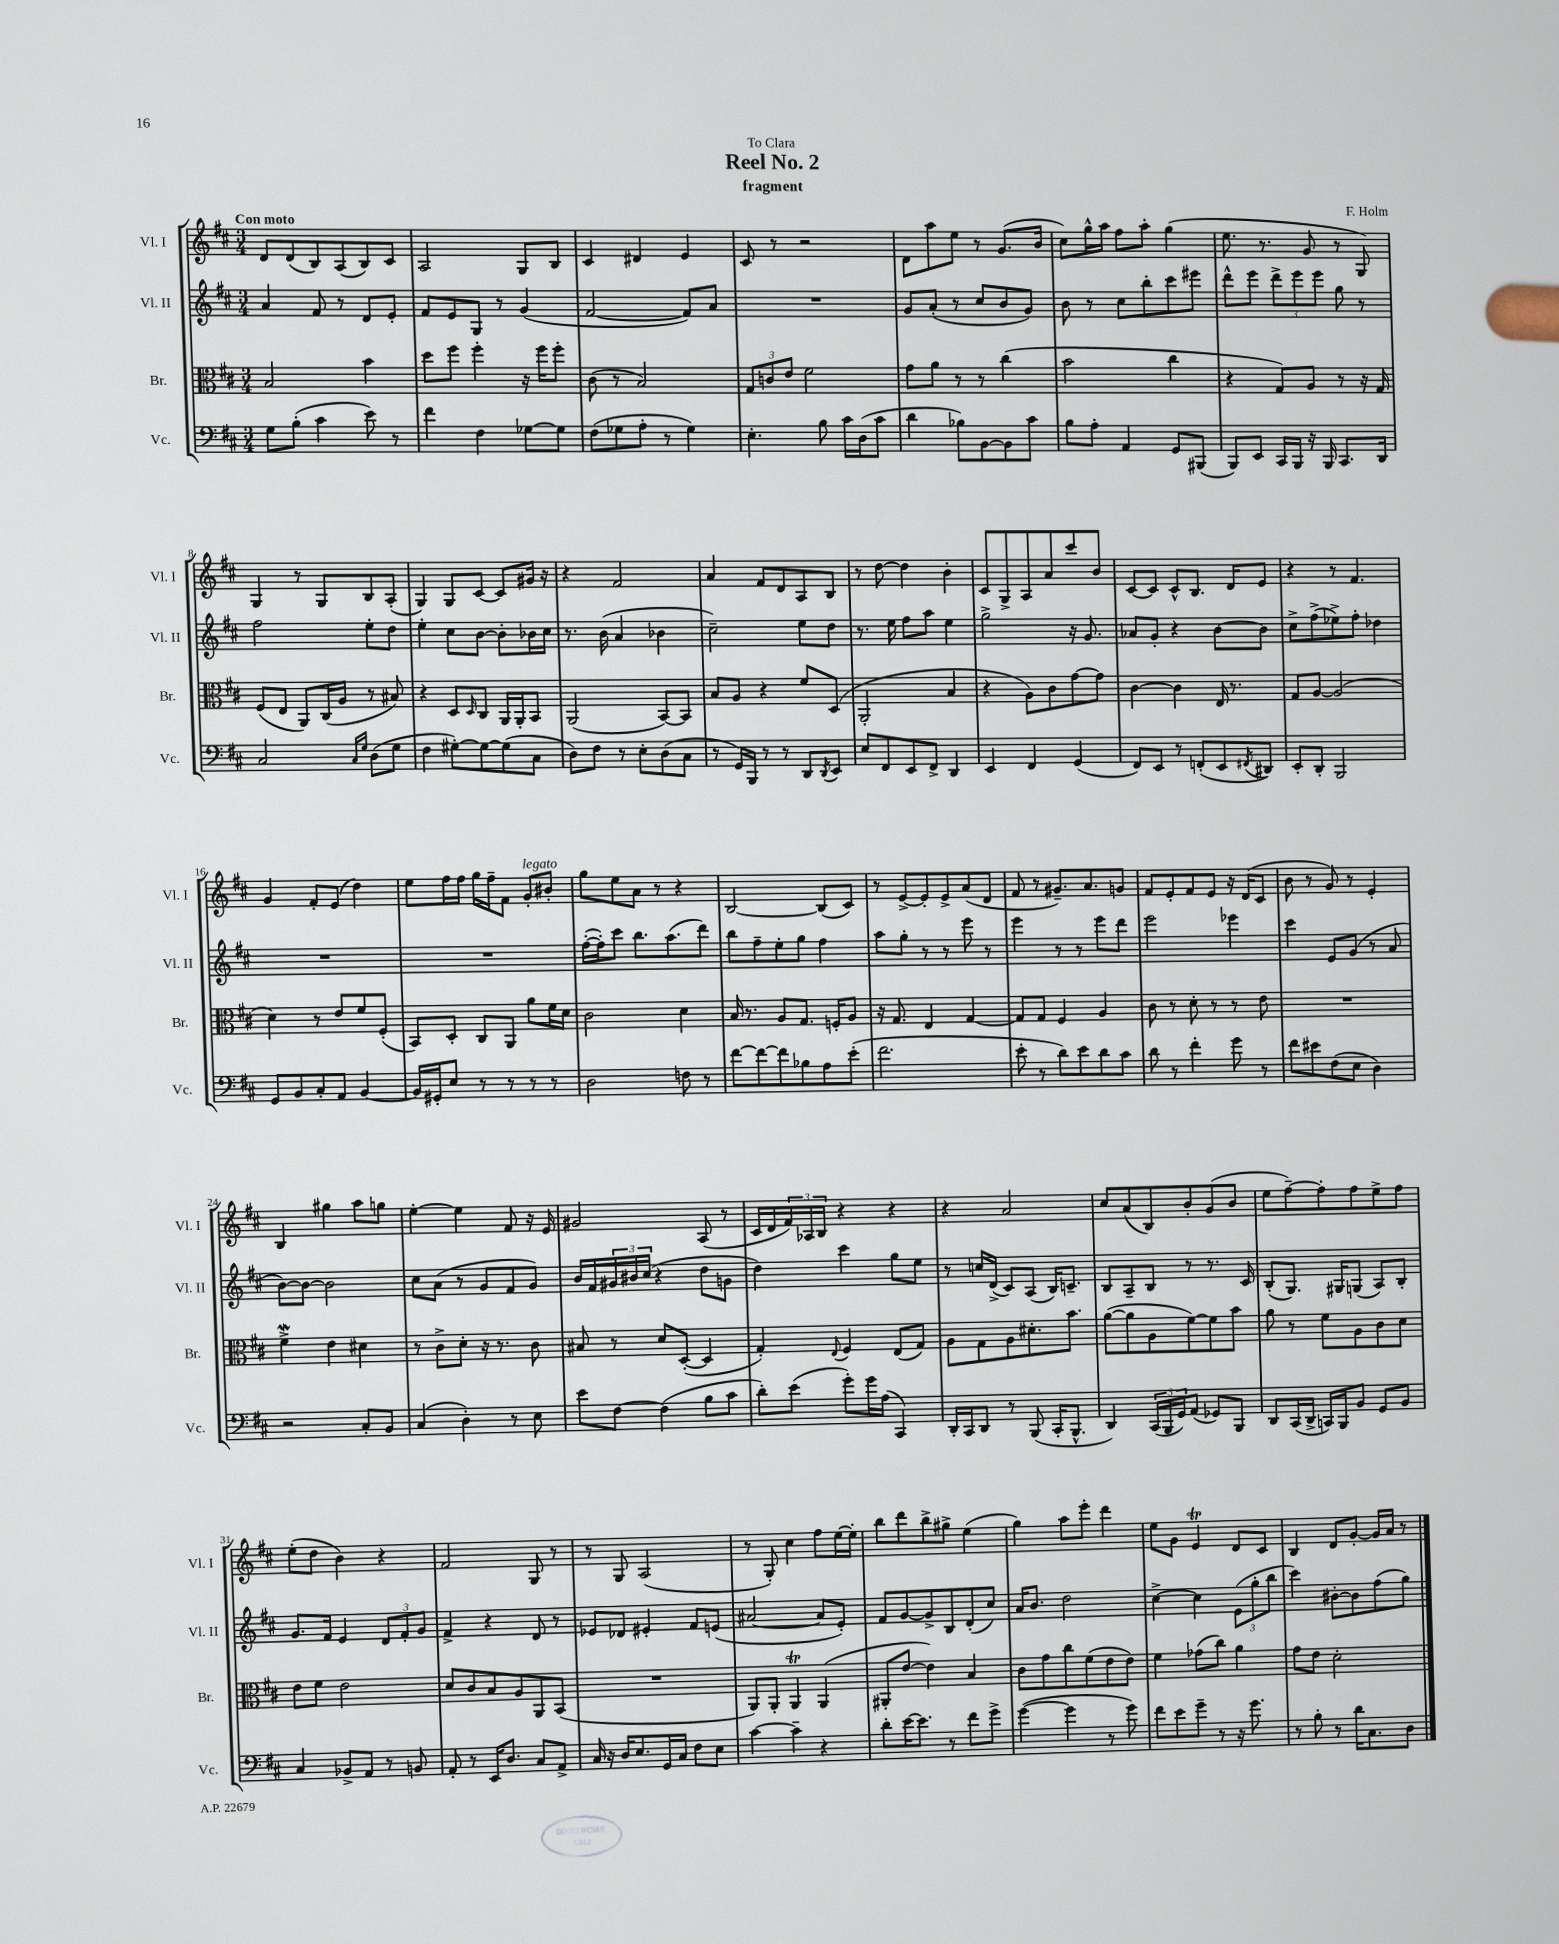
\header { title = "Reel No. 2" composer = "F. Holm" subtitle = "fragment" dedication = "To Clara" }
<<
\new StaffGroup <<
\new Staff = "s0" \with { instrumentName = "Vl. I" shortInstrumentName = "Vl. I" } {
    \clef treble \key d \major \numericTimeSignature \time 3/4 \tempo "Con moto"
    d'8 d'8( b8) a8( b8) cis'8 |
    a2 g8 b8 |
    cis'4 dis'4 e'4 |
    cis'8 r8 r2 |
    d'8 a''8 e''8 r8 g'8.( b'16 |
    cis''8) g''16-^ a''16 fis''8 a''8-. g''4( |
    e''8. r8. g'8 r8 g8) |
    g4 r8 g8 b8 a8-.( |
    g4) g8 cis'8~ cis'8 gis'16 r16 |
    r4 fis'2 |
    a'4 fis'8 d'8 a8 b8 |
    r8 d''8~ d''4 b'4-. |
    cis'8 g8-> a8 a'8 cis'''8 b'8 |
    cis'8~ cis'8 cis'8-^ b8. d'16 e'8 |
    r4 r8 fis'4. |
    g'4 fis'8-. e'8( d''4) |
    e''8 fis''16 fis''16 g''16 fis''16-- fis'8 g'8-.^\markup { \italic "legato" } bis'8-. |
    g''8 e''8 a'8 r8 r4 |
    b2~ b8( cis'8) |
    r8 e'8~-> e'8-. e'8-> a'8( d'8 |
    fis'8 r8 gis'8.--) a'8. g'8 |
    fis'8 e'8-. fis'8 e'8 r16 d'16( cis'8 |
    b'8 r8 g'8) r8 e'4-. |
    b4 gis''4 a''8 g''8 |
    e''4~-. e''4 fis'8 r16 e'16 |
    gis'2 a8( r8 |
    cis'16 d'16 \tuplet 3/2 { fis'16) aes16 b16 } r4 r4 |
    r4 a'2 |
    cis''8 a'8( b8) b'8-. g'8( b'8 |
    e''8 fis''8~--) fis''8-. fis''8 e''8-> fis''8 |
    e''8-.( d''8 b'4) r4 |
    fis'2 g8 r8 |
    r8 g8 a2( |
    r8 g8-.) cis''4 fis''8 e''16~ e''16-. |
    b''8 d'''8 b''8-> gis''8-> e''4( |
    g''4) a''8 e'''8-. d'''4 |
    e''8 g'8 e'4\trill d'8 cis'8 |
    b4 d'8 g'8~-. g'16 a'16 r8 \bar "|." |
}
\new Staff = "s1" \with { instrumentName = "Vl. II" shortInstrumentName = "Vl. II" } {
    \clef treble \key d \major \numericTimeSignature \time 3/4
    a'4 fis'8 r8 d'8 e'8-. |
    fis'8 e'8 g8 r8 g'4( |
    fis'2~ fis'8) a'8 |
    R2. |
    g'8 a'8-.( r8 cis''8 b'8 g'8) |
    b'8 r8 cis''8 b''8-. cis'''8 eis'''8 |
    d'''8-^ e'''8 \tuplet 3/2 { d'''8-> e'''8 e'''8 } g''8 r8 |
    fis''2 e''8-. d''8 |
    e''4-. cis''8 b'8~ b'8-. bes'16 cis''16 |
    r8. b'16( a'4 bes'4 |
    cis''2--) e''8 d''8 |
    r8. e''16 fis''8 a''8 e''4 |
    g''2-> r16 g'8. |
    aes'8 g'8-. r4 b'8~ b'8 |
    cis''8-> fis''8->( ees''8->) fis''8-. des''4 |
    R2. |
    R2. |
    fis''16~-.( fis''16-.) cis'''8 b''8. a''8.( d'''8) |
    b''8 fis''8-- e''8-. g''8 fis''4 |
    a''8 g''8-. r8 r8 e'''8 r8 |
    e'''4 r8 r8 e'''8 d'''8 |
    e'''2 ees'''4 |
    cis'''4 e'8 g'8( r8 a'8 |
    b'8~) b'8~ b'2 |
    cis''8 a'8( r8 g'8 fis'8 g'8) |
    b'16 fis'16 \tuplet 3/2 { gis'16 bis'16 cis''16( } r4 d''8 g'8 |
    d''4) cis'''4 g''8 e''8 |
    r8 c''16 d'16->( cis'8) a8( b16) c'8.-- |
    b8 a8-- b8 r8 r8. cis'16 |
    b8-.( g8.) gis16 g8( a8) b8-. |
    g'8. fis'16 e'4 \tuplet 3/2 { d'8 fis'8-. g'8 } |
    fis'4-> r4 d'8 r8 |
    ees'8 des'8 eis'4-. fis'8 e'8( |
    ais'2~ ais'8 e'8-.) |
    fis'8 g'8~ g'8-> b8 d'8-.( cis''8) |
    a'16 b'8. d''2 |
    cis''4~-> cis''4 \tuplet 3/2 { e'8( g''8-. b''8 } |
    cis'''4) bis'8~-. bis'8 fis''8( g''8) \bar "|." |
}
\new Staff = "s2" \with { instrumentName = "Br." shortInstrumentName = "Br." } {
    \clef alto \key d \major \numericTimeSignature \time 3/4
    b2 b'4 |
    d''8 fis''8 fis''4-. r16 fis''16 fis''8-. |
    cis'8( r8 b2) |
    \tuplet 3/2 { g8 c'8 e'8 } fis'2 |
    g'8 a'8 r8 r8 cis''4( |
    b'2 cis''4 |
    r4 g8) a8 r8 r16 g16 |
    fis8( e8 a,8) cis16( a16 r8 bis8) |
    r4 d8 \grace { d16 } cis8 a,16 a,16-. b,8 |
    a,2( b,8~) b,8 |
    b8 a8 r4 fis'8 d8( |
    a,2-. b4 |
    r4 a8) cis'8 g'8~ g'8 |
    cis'4~ cis'4 e16 r8. |
    g8 a8~ a2( |
    d'4) r8 e'8 fis'8 fis8-.( |
    b,8) d8-. cis8 a,8 a'8 fis'16 d'16 |
    cis'2 d'4 |
    b16 r8. a8 g8. f16-. a8 |
    r16 g8. e4 g4~ |
    g8 g8 fis4 a4 |
    cis'8 r8 d'8-. r8 r8 e'8 |
    R2. |
    fis'4->\mordent e'4 dis'4 |
    r8 cis'8-> d'8-. r16 r8. cis'8 |
    bis8 r8 d'8 d8~-.( d4 |
    g4-.) \appoggiatura { e8 } fis4 e8( g8) |
    a8 g8 a8 dis'8.-. b'8. |
    a'8~( a'8 a8 fis'8~) fis'8 b'8 |
    a'8 r8 fis'8 a8 cis'8 d'8 |
    e'8 fis'8 e'2 |
    d'8 cis'8 b8 a8 a,8 b,8( |
    R2. |
    a,8) a,8-. a,4\trill a,4( |
    ais,8-. e'8~ e'4) b4 |
    cis'8 g'8 cis''8 fis'8( e'8 e'8) |
    fis'4 ges'8( cis''8) a'4 |
    g'8 e'8 d'2-. \bar "|." |
}
\new Staff = "s3" \with { instrumentName = "Vc." shortInstrumentName = "Vc." } {
    \clef bass \key d \major \numericTimeSignature \time 3/4
    g8 b8-.( cis'4 e'8) r8 |
    fis'4 fis4 ges8~ ges8 |
    fis8( ges8 a8-. r8 ges4) |
    e4.-. b8 cis'16 d16( cis'8 |
    d'4 bes8) b,8~ b,8 cis'8 |
    b8 a8-. a,4 g,8 bis,,8( |
    b,,8) e,8 cis,16 b,,16 r16 b,,16 cis,8. d,16 |
    cis2 \grace { cis16 g16 } d8( g8 |
    fis4 gis8~-.) gis8~ gis8( cis8 |
    d8) fis8 r8 e8-. d8( cis8 |
    r8 g,16) b,,16 r8 r8 d,8 \acciaccatura { d,8 } e,8 |
    e8 fis,8 e,8 fis,8-> d,4 |
    e,4 fis,4 g,4( |
    fis,8) e,8 r8 f,8-.( e,8 \acciaccatura { fis,8 } dis,8) |
    e,8-. d,8-. b,,2 |
    g,8 b,8 cis8-. a,8 b,4~ |
    b,16 gis,16-. e8 r8 r8 r8 r8 |
    d2 f8 r8 |
    fis'8~ fis'8~ fis'8 bes8 a8 e'8-.( |
    fis'2. |
    e'8-. r8 d'8) e'8 d'8 cis'8 |
    d'8 r8 fis'4-. g'8 r8 |
    fis'8 eis'8 fis8( e8 d4) |
    r2 cis8-. b,8 |
    cis4( d4-.) r8 e8 |
    e'8 fis8~ fis4( b8 cis'8 |
    d'8-.) e'8( g'8-.) g'16 a16( cis,4) |
    d,16-. cis,16 d,8 r8 b,,8( cis,16-. b,,8.-^ |
    d,4) \tuplet 3/2 { cis,16( b,,16 g,16) } a,8( ges,8) b,,8 |
    d,8 cis,16( d,16-> c,16) b,,16 b,8 g,8 b,8 |
    cis4 bes,8-> a,8 r8 b,8 |
    a,8-. r8 e,16 d8. cis8 a,8-> |
    cis16 r16 d16 e8. g,16 cis16 fis8 e8 |
    cis'4~ cis'4-- r4 |
    d'8-. e'16~ e'8. r8 fis'8 g'8-> |
    g'4~( g'4 r8 g'8) |
    fis'8 e'8 g'8-- r8 r16 g'8. |
    r8 b8-. r8 d'16 cis8. d8 \bar "|." |
}
>>
>>
